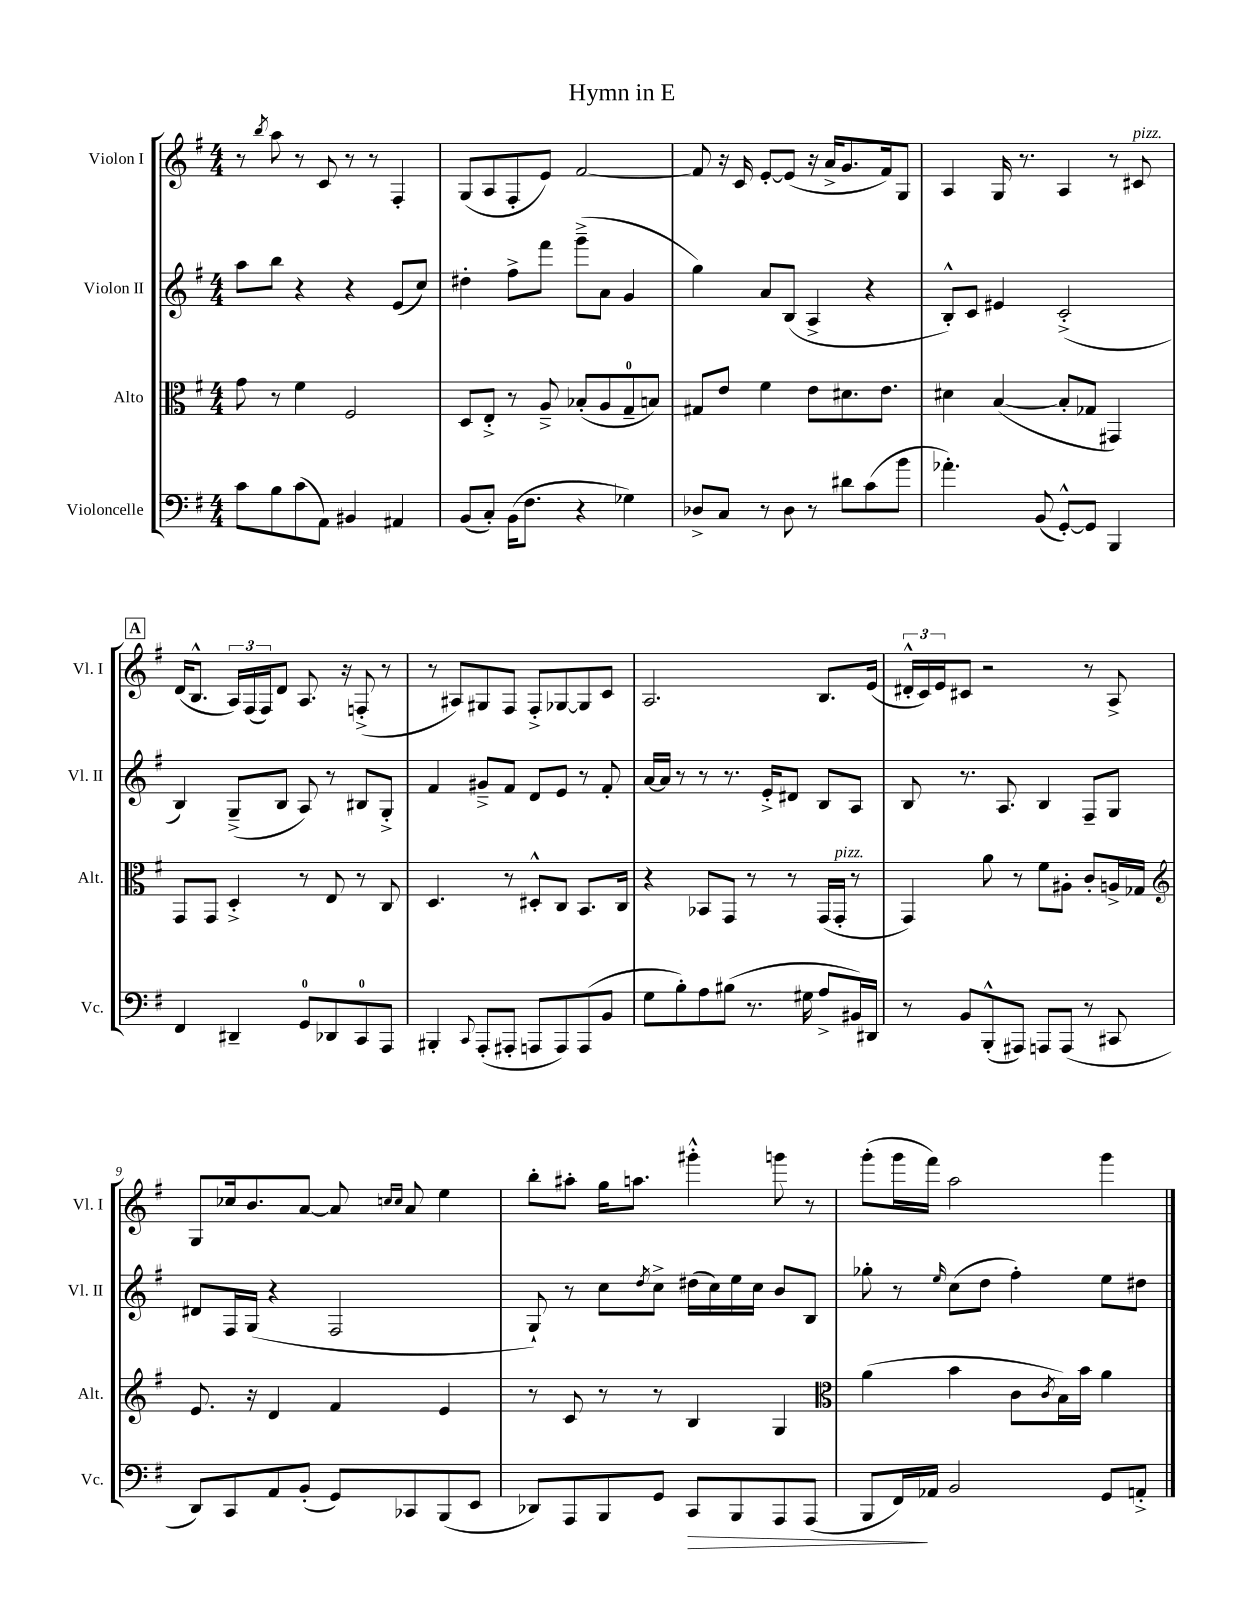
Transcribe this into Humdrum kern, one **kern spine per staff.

**kern	**kern	**kern	**kern
*staff4	*staff3	*staff2	*staff1
*clefF4	*clefC3	*clefG2	*clefG2
*k[f#]	*k[f#]	*k[f#]	*k[f#]
*M4/4	*M4/4	*M4/4	*M4/4
8c	8g	8aa	8r
.	.	.	8qbb
8B	8r	8bb	8aa
(8c	4f#	4r	8r
8AA)	.	.	8c
4BB#	2F#	4r	8r
.	.	.	8r
4AA#	.	(8e	4F#'
.	.	8cc)	.
=	=	=	=
(8BB	8D	4dd#'	(8G
8C')	8E'^	.	8A
(16BB	8r	8ff#^	8F#'
8.F#	.	.	.
.	8A~^	8fff#	8e)
4r	(8B-'	(8ggg~^	[2f#
.	8A	8a	.
4G-)	8G~	4g	.
.	8B)	.	.
=	=	=	=
8D-^	8G#	4gg)	8f#]
8C	8e	.	16r
.	.	.	16c
8r	4f#	8a	[8e'
8D-	.	(8B	(8e]
8r	8e	4A^	16r
.	.	.	16a^
8d#	8.d#	.	8.g
(8c	.	4r	.
.	8.e	.	16f#)
8b	.	.	8G
=	=	=	=
4.a-')	4d#	8B'^^)	4A
.	.	8c	.
.	([4B	4e#	16G
.	.	.	8.r
(8BB	.	.	.
[8GG'^^)	8B']	(2c'^	4A
8GG]	8G-	.	.
4BBB	4GG#)	.	8r
.	.	.	8c#
=	=	=	=
4FF#	8GG	4B)	(16d
.	.	.	8.B^^
.	8GG	.	.
4DD#~	4D'^	(8G~^	24A)
.	.	.	(24F#
.	.	.	24F#)
.	.	8B	8d
8GG	8r	8A)	8.A
8DD-	8E	8r	.
.	.	.	16r
8CC	8r	8B#	(8F'^
8AAA	8C	8G'^	8r
=	=	=	=
4BBB#'	4.D	4f#	8r
.	.	.	8A#)
8qqCC	.	.	.
(8AAA'	.	8g#~^	8G#
8AAA#'	8r	8f#	8F#
8AAA	8D#'^^	8d	8F#'^
8AAA)	8C	8e	[8G-
(8AAA	8.BB	8r	8G-]
8BB	.	8f#'	8c
.	16C	.	.
=	=	=	=
8G	4r	[16a	2.A
.	.	16a]	.
8B')	.	8r	.
8A	8BB-	8r	.
(8B#	8GG	8.r	.
8.r	8r	.	.
.	.	16e'^	.
.	8r	8d#	.
16G#	.	.	.
8A^	(16GG	8B	8.B
.	16GG'	.	.
16BB#)	8r	8A	.
16DD#	.	.	(16e
=	=	=	=
8r	4GG)	8B	24d#'^^
.	.	.	24c)
.	.	.	24e
8BB	.	8.r	8c#
(8BBB'^^	8a	.	2r
.	.	8.A	.
8AAA#)	8r	.	.
8AAA	8f#	4B	.
(8AAA	8A#'	.	.
8r	8c'	8F#~	8r
8CC#	16A^	8G	8A^
.	16G-	.	.
=	=	=	=
*	*clefG2	*	*
8DD)	8.e	8d#	8G
8CC	.	16F#	16cc-
.	16r	(16G	8.b
8AA	4d	4r	.
(8BB'	.	.	[8a
8GG)	4f#	2F#	8a]
.	.	.	16qqcc
.	.	.	16qqcc
8CC-	.	.	8a
(8BBB	4e	.	4ee
8EE	.	.	.
=	=	=	=
8DD-)	8r	8G`)	8bb'
8AAA	8c	8r	8aa#'
8BBB	8r	8cc	16gg
.	.	.	8.aa
.	.	8qdd	.
8GG	8r	8cc^	.
8CC	4B	(16dd#	4ggg#'^^
.	.	16cc)	.
8BBB	.	16ee	.
.	.	16cc	.
8AAA	4G	8b	8ggg
(8AAA	.	8B	8r
=	=	=	=
*	*clefC3	*	*
8BBB	(4a	8gg-'	(8ggg'
16FF#)	.	8r	16ggg
16AA-	.	.	16fff#)
.	.	16qqee	.
2BB	4b	(8cc	2aa
.	.	8dd	.
.	8c	4ff#')	.
.	8qc	.	.
.	16B)	.	.
.	16b	.	.
8GG	4a	8ee	4ggg
8AA'^	.	8dd#	.
==	==	==	==
*-	*-	*-	*-
